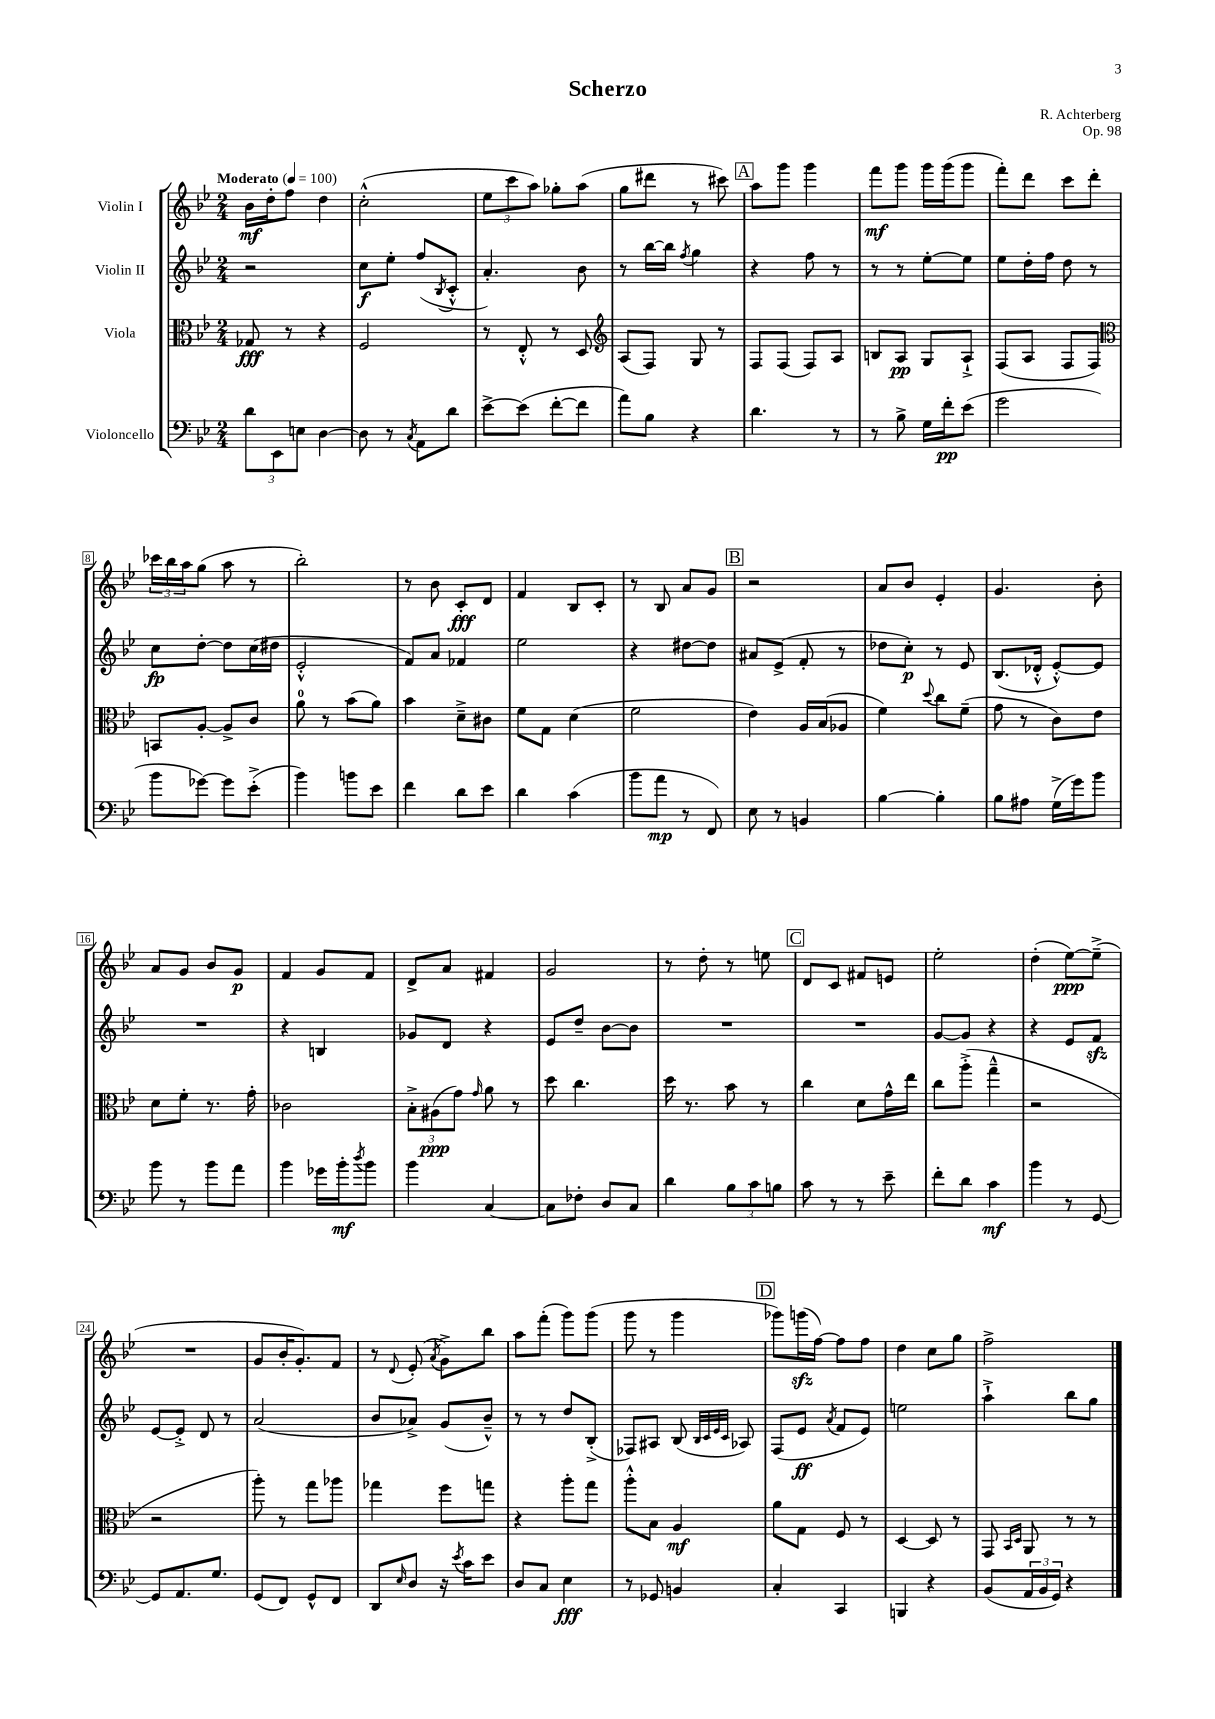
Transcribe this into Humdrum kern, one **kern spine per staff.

**kern	**dynam	**kern	**dynam	**kern	**dynam	**kern	**dynam
*part4	*part4	*part3	*part3	*part2	*part2	*part1	*part1
*staff4	*staff4	*staff3	*staff3	*staff2	*staff2	*staff1	*staff1
*I"Violoncello	*	*I"Viola	*	*I"Violin II	*	*I"Violin I	*
*clefF4	*	*clefC3	*	*clefG2	*	*clefG2	*
*k[b-e-]	*	*k[b-e-]	*	*k[b-e-]	*	*k[b-e-]	*
*M2/4	*	*M2/4	*	*M2/4	*	*M2/4	*
*MM100	*	*MM100	*	*MM100	*	*MM100	*
=1	=1	=1	=1	=1	=1	=1	=1
!	!	!	!	!	!	!LO:TX:a:B:t=Moderato	!
12d\L	.	8G-X/	fff	2r	.	16b-\LL	mf
.	.	.	.	.	.	16dd'\J	.
12EE-\	.	.	.	.	.	.	.
.	.	8r	.	.	.	8ff\J	.
12En\J	.	.	.	.	.	.	.
[4D\	.	4r	.	.	.	4dd\	.
=2	=2	=2	=2	=2	=2	=2	=2
8D\]	.	2F/	.	8cc\L	f	(2cc'^^\	.
8r	.	.	.	8ee-'\J	.	.	.
8qC/	.	.	.	.	.	.	.
8AA\L	.	.	.	(8ff/L	.	.	.
.	.	.	.	8qB-/	.	.	.
8d\J	.	.	.	8c'^^/J	.	.	.
=3	=3	=3	=3	=3	=3	=3	=3
[8e-^\L	.	8r	.	4.a'/)	.	12ee-\L	.
.	.	.	.	.	.	12ccc\	.
(8e-\J]	.	8E-'^^/	.	.	.	.	.
.	.	.	.	.	.	12aa\J)	.
[8f'\L	.	8r	.	.	.	8gg-X'\L	.
8f\J]	.	8D/	.	8b-\	.	(8aa\J	.
=4	=4	=4	=4	=4	=4	=4	=4
*	*	*clefG2	*	*	*	*	*
8a\L)	.	(8A/L	.	8r	.	8gg\L	.
8B-\J	.	8F/J)	.	[16bb-\LL	.	8ddd#X\J	.
.	.	.	.	16bb-\JJ]	.	.	.
.	.	.	.	8qff/	.	.	.
4r	.	8G/	.	4gg\	.	8r	.
.	.	8r	.	.	.	8ccc#X\)	.
!!LO:REH:place=s1:t=A
=5	=5	=5	=5	=5	=5	=5	=5
4.d\	.	8F/L	.	4r	.	8aa\L	.
.	.	(8F/J	.	.	.	8ggg\J	.
.	.	8F/L)	.	8ff\	.	4ggg\	.
8r	.	8A/J	.	8r	.	.	.
=6	=6	=6	=6	=6	=6	=6	=6
8r	.	8Bn/L	.	8r	.	8fff\L	mf
8B-^\	.	8A/J	pp	8r	.	8ggg\J	.
16G\LL	.	8G/L	.	[8ee-'\L	.	16ggg\LL	.
16f'\J	pp	.	.	.	.	(16ggg\J	.
(8e-\J	.	8A`^/J	.	8ee-\J]	.	8ggg\J	.
=7	=7	=7	=7	=7	=7	=7	=7
2g\	.	(8F/L	.	8ee-\L	.	8fff'\L)	.
.	.	8A/J	.	16dd'\L	.	8ddd\J	.
.	.	.	.	16ff\JJ	.	.	.
.	.	8F/L	.	8dd\	.	8ccc\L	.
.	.	8F/J)	.	8r	.	8ddd'\J	.
!!LO:LB:g=z
=8	=8	=8	=8	=8	=8	=8	=8
*	*	*clefC3	*	*	*	*	*
8b-\L	.	8BBn/L	.	8cc\L	fp	24ccc-X\LL	.
.	.	.	.	.	.	24bb-\	.
.	.	.	.	.	.	24aa\J	.
[8g-X\J)	.	[8A'/J	.	[8dd'\J	.	(8gg\J	.
8g-\L]	.	8A^/L]	.	8dd\L]	.	8aa\	.
(8e-'^\J	.	8c/J	.	(16cc\L	.	8r	.
.	.	.	.	16dd#X\JJ	.	.	.
=9	=9	=9	=9	=9	=9	=9	=9
4b-\)	.	8a\	.	2e-'^^/	.	2bb-'\)	.
.	.	8r	.	.	.	.	.
8bn\L	.	(8b-\L	.	.	.	.	.
8e-\J	.	8a\J)	.	.	.	.	.
=10	=10	=10	=10	=10	=10	=10	=10
4f\	.	4b-\	.	8f/L)	.	8r	.
.	.	.	.	8a/J	.	8b-\	.
8d\L	.	8d~^\L	.	4f-X/	.	8c'/L	fff
8e-\J	.	8c#X\J	.	.	.	8d/J	.
=11	=11	=11	=11	=11	=11	=11	=11
4d\	.	8f\L	.	2ee-\	.	4f/	.
.	.	8G\J	.	.	.	.	.
(4c\	.	(4d\	.	.	.	8B-/L	.
.	.	.	.	.	.	8c'/J	.
=12	=12	=12	=12	=12	=12	=12	=12
8b-\L	.	2f\	.	4r	.	8r	.
8a\J	mp	.	.	.	.	8B-/	.
8r	.	.	.	[8dd#X\L	.	8a/L	.
8FF/)	.	.	.	8dd#\J]	.	8g/J	.
!!LO:REH:place=s1:t=B
=13	=13	=13	=13	=13	=13	=13	=13
8E-\	.	4e-\)	.	8a#X/L	.	2r	.
8r	.	.	.	(8e-^/J	.	.	.
4BBn/	.	16A/LL	.	8f'/	.	.	.
.	.	(16B-/J	.	.	.	.	.
.	.	8A-X/J	.	8r	.	.	.
=14	=14	=14	=14	=14	=14	=14	=14
[4B-\	.	4f\)	.	8dd-X\L	.	8a/L	.
.	.	.	.	8cc'\J)	p	8b-/J	.
.	.	8qqdd/	.	.	.	.	.
4B-'\]	.	8cc\L	.	8r	.	4e-'/	.
.	.	(8f~\J	.	8e-/	.	.	.
=15	=15	=15	=15	=15	=15	=15	=15
8B-\L	.	8g\	.	(8.B-/L	.	4.g/	.
8A#X\J	.	8r	.	.	.	.	.
.	.	.	.	16d-X'^^/Jk	.	.	.
(16G^\LL	.	8c\L)	.	[8e-'^^/L)	.	.	.
16g\J)	.	.	.	.	.	.	.
8b-\J	.	8e-\J	.	8e-/J]	.	8b-'\	.
!!LO:LB:g=z
=16	=16	=16	=16	=16	=16	=16	=16
8b-\	.	8d\L	.	2r	.	8a/L	.
8r	.	8f'\J	.	.	.	8g/J	.
8b-\L	.	8.r	.	.	.	8b-/L	.
8a\J	.	.	.	.	.	8g/J	p
.	.	16g'\	.	.	.	.	.
=17	=17	=17	=17	=17	=17	=17	=17
4b-\	.	2c-X\	.	4r	.	4f/	.
16g-X\LL	.	.	.	4Bn/	.	8g/L	.
16b-'\J	mf	.	.	.	.	.	.
8qdd/	.	.	.	.	.	.	.
8b-\J	.	.	.	.	.	8f/J	.
=18	=18	=18	=18	=18	=18	=18	=18
4b-\	.	12B-'^\L	.	8g-X/L	.	8d^/L	.
.	.	(12A#X\	ppp	.	.	.	.
.	.	.	.	8d/J	.	8a/J	.
.	.	12g\J)	.	.	.	.	.
.	.	16qqg/	.	.	.	.	.
[4C/	.	8a\	.	4r	.	4f#X/	.
.	.	8r	.	.	.	.	.
=19	=19	=19	=19	=19	=19	=19	=19
8C\L]	.	8dd\	.	8e-/L	.	2g/	.
8F-X'\J	.	4.cc\	.	8dd~/J	.	.	.
8D/L	.	.	.	[8b-\L	.	.	.
8C/J	.	.	.	8b-\J]	.	.	.
=20	=20	=20	=20	=20	=20	=20	=20
4d\	.	16dd\	.	2r	.	8r	.
.	.	8.r	.	.	.	.	.
.	.	.	.	.	.	8dd'\	.
12B-\L	.	8b-\	.	.	.	8r	.
12c\	.	.	.	.	.	.	.
.	.	8r	.	.	.	8een\	.
12Bn\J	.	.	.	.	.	.	.
!!LO:REH:place=s1:t=C
=21	=21	=21	=21	=21	=21	=21	=21
8c\	.	4cc\	.	2r	.	8d/L	.
8r	.	.	.	.	.	8c/J	.
8r	.	8d\L	.	.	.	8f#X/L	.
8e-~\	.	16g^^\L	.	.	.	8en/J	.
.	.	16ee-\JJ	.	.	.	.	.
=22	=22	=22	=22	=22	=22	=22	=22
8f'\L	.	8cc\L	.	[8g/L	.	2ee-'\	.
8d\J	.	(8aa'^\J	.	8g/J]	.	.	.
4c\	mf	4gg~^^\	.	4r	.	.	.
=23	=23	=23	=23	=23	=23	=23	=23
4b-\	.	2r	.	4r	.	(4dd'\	.
8r	.	.	.	8e-/L	.	[8ee-\L)	ppp
[8GG/	.	.	.	8fzz/J	.	(8ee-~^\J]	.
!!LO:LB:g=z
=24	=24	=24	=24	=24	=24	=24	=24
8GG/L]	.	2r	.	[8e-/L	.	2r	.
8.AA/	.	.	.	8e-'^/J]	.	.	.
.	.	.	.	8d/	.	.	.
8.G/J	.	.	.	.	.	.	.
.	.	.	.	8r	.	.	.
=25	=25	=25	=25	=25	=25	=25	=25
(8GG/L	.	8aa'\)	.	(2a/	.	8g/L	.
8FF/J)	.	8r	.	.	.	16b-'/K	.
.	.	.	.	.	.	8.g'/)	.
8GG^^/L	.	8gg\L	.	.	.	.	.
8FF/J	.	8aa-X\J	.	.	.	8f/J	.
=26	=26	=26	=26	=26	=26	=26	=26
8DD/L	.	4gg-X\	.	8b-/L	.	8r	.
16qqE-/	.	.	.	.	.	8qqd/	.
8D/J	.	.	.	8a-X^/J)	.	(8e-'/	.
.	.	.	.	.	.	8qa/	.
16r	.	8ff\L	.	(8g/L	.	8g^\L)	.
8qe-/	.	.	.	.	.	.	.
16c\KL	.	.	.	.	.	.	.
8e-\J	.	8ggn\J	.	8b-~^^/J)	.	8bb-\J	.
=27	=27	=27	=27	=27	=27	=27	=27
8D/L	.	4r	.	8r	.	8aa\L	.
8C/J	.	.	.	8r	.	(8fff'\J	.
4E-\	fff	8aa'\L	.	8dd/L	.	8ggg\L)	.
.	.	8gg\J	.	(8B-'^/J	.	(8ggg\J	.
=28	=28	=28	=28	=28	=28	=28	=28
8r	.	8aa'^^\L	.	8F-X/L)	.	8ggg\	.
8GG-X/	.	8B-\J	.	8A#X/J	.	8r	.
4BBn/	.	4A/	mf	(8B-/	.	4ggg\	.
.	.	.	.	32qqB-/LLL	.	.	.
.	.	.	.	32qqc/	.	.	.
.	.	.	.	32qqe-/	.	.	.
.	.	.	.	32qqc/JJJ	.	.	.
.	.	.	.	8A-X/)	.	.	.
!!LO:REH:place=s1:t=D
=29	=29	=29	=29	=29	=29	=29	=29
4C'/	.	8a\L	.	(8F/L	.	8ggg-X\L)	.
.	.	8G\J	.	8e-/J	ff	(16gggnzz\L	.
.	.	.	.	.	.	[16ff\JJ)	.
.	.	.	.	8qa/	.	.	.
4CC/	.	8F/	.	8f/L	.	8ff\L]	.
.	.	8r	.	8e-/J)	.	8ff\J	.
=30	=30	=30	=30	=30	=30	=30	=30
4BBBn/	.	[4D/	.	2een\	.	4dd\	.
4r	.	8D/]	.	.	.	8cc\L	.
.	.	8r	.	.	.	8gg\J	.
=31	=31	=31	=31	=31	=31	=31	=31
(8BB-/L	.	8GG/	.	4aa`^\	.	2ff^\	.
.	.	16qqBB-/LL	.	.	.	.	.
.	.	16qqD/JJ	.	.	.	.	.
24AA/L	.	8AA/	.	.	.	.	.
24BB-/	.	.	.	.	.	.	.
24GG/JJ)	.	.	.	.	.	.	.
4r	.	8r	.	8bb-\L	.	.	.
.	.	8r	.	8gg\J	.	.	.
==	==	==	==	==	==	==	==
*-	*-	*-	*-	*-	*-	*-	*-
